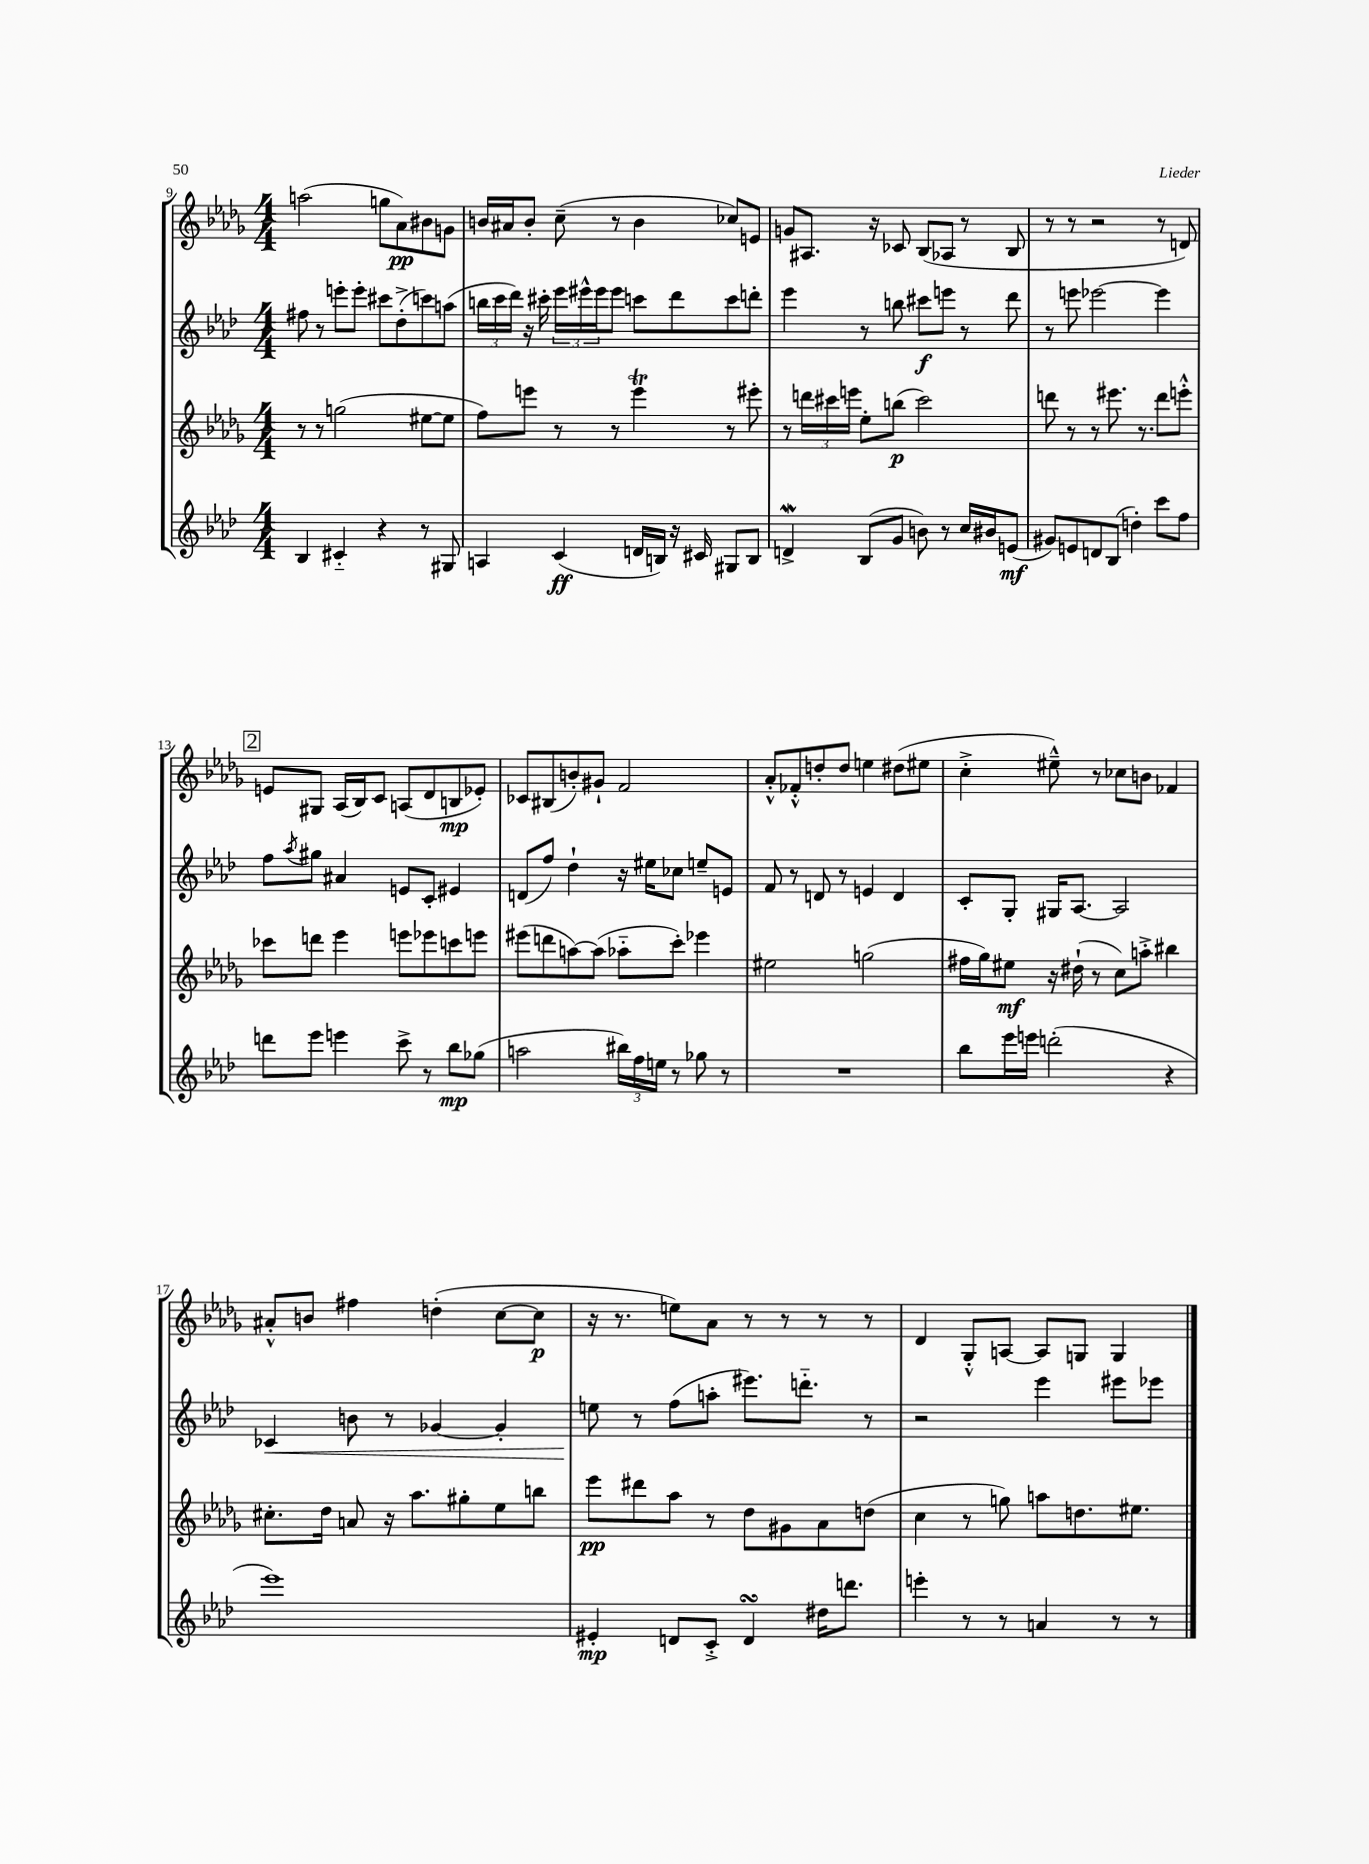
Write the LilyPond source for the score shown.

<<
\new StaffGroup <<
\new Staff = "s0" {
    \clef treble \key des \major \numericTimeSignature \time 4/4
    a''2( g''8 aes'8\pp) bis'8 g'8 |
    b'16 ais'16 b'8-. c''8--( r8 b'4 ces''8) e'8 |
    g'8 ais8. r16 ces'8 bes8( aes8 r8 bes8 |
    r8 r8 r2 r8 d'8) |
    \mark \markup { \box "2" } e'8 gis8 aes16( bes16) c'8 a8( des'8 b8\mp ees'8-.) |
    ces'8 bis8( b'8-.) gis'8-! f'2 |
    aes'8-.-^ fes'8-.-^ d''8-. d''8 e''4 dis''8( eis''8 |
    c''4-.-> eis''8---^) r8 ces''8 b'8 fes'4 |
    ais'8-.-^ b'8 fis''4 d''4-.( c''8~ c''8\p |
    r16 r8. e''8) aes'8 r8 r8 r8 r8 |
    des'4 ges8-.-^ a8~ a8 g8 g4 \bar "|." |
}
\new Staff = "s1" {
    \clef treble \key aes \major \numericTimeSignature \time 4/4
    fis''8 r8 e'''8-. e'''8-. cis'''8 des''8-.->( c'''8) a''8( |
    \tuplet 3/2 { b''16 c'''16 des'''16) } r16 cis'''16-. \tuplet 3/2 { ees'''16 eis'''16-^ eis'''16 } eis'''8 c'''8 des'''8 c'''8 d'''8-. |
    ees'''4 r8 b''8 cis'''8\f e'''8 r8 des'''8 |
    r8 e'''8 ees'''2~ ees'''4 |
    \mark \markup { \box "2" } f''8 \acciaccatura { aes''8 } gis''8 ais'4 e'8 c'8-. eis'4 |
    d'8( f''8) des''4-! r16 eis''16 ces''8 e''8-- e'8 |
    f'8 r8 d'8 r8 e'4 d'4 |
    c'8-. g8-. gis16 aes8.~ aes2 |
    ces'4\< b'8 r8 ges'4~ ges'4-. |
    e''8\! r8 f''8( a''8-. eis'''8.) d'''8.-_ r8 |
    r2 ees'''4 eis'''8 ees'''8 \bar "|." |
}
\new Staff = "s2" {
    \clef treble \key des \major \numericTimeSignature \time 4/4
    r8 r8 g''2( eis''8~ eis''8 |
    f''8) e'''8 r8 r8 e'''4\trill r8 eis'''8-. |
    r8 \tuplet 3/2 { d'''16 cis'''16 e'''16 } ees''8-. b''8\p( cis'''2) |
    d'''8 r8 r8 eis'''8. r8. d'''8 e'''8-.-^ |
    \mark \markup { \box "2" } ces'''8 d'''8 ees'''4 e'''8 ees'''8 c'''8 e'''8 |
    eis'''8( d'''8 a''8~) a''8( aes''8-_ c'''8-.) ees'''4 |
    eis''2 g''2( |
    fis''16 ges''16) eis''8\mf r16 dis''16-!( r8 c''8) a''8-.-> bis''4 |
    cis''8.-. des''16 a'8 r16 aes''8. gis''8-. ees''8 b''8 |
    ees'''8\pp dis'''8 aes''8 r8 des''8 gis'8 aes'8 d''8( |
    c''4 r8 g''8) a''8 d''8. eis''8. \bar "|." |
}
\new Staff = "s3" {
    \clef treble \key aes \major \numericTimeSignature \time 4/4
    bes4 cis'4-_ r4 r8 gis8 |
    a4 c'4\ff( d'16 b16) r16 cis'16 gis8 b8 |
    d'4->\mordent bes8( g'8 b'8) r8 c''16 bis'16 e'8\mf( |
    gis'8) e'8 d'8 bes8( d''4-.) c'''8 f''8 |
    \mark \markup { \box "2" } d'''8 ees'''8 e'''4 c'''8-> r8 bes''8\mp ges''8( |
    a''2 \tuplet 3/2 { bis''16) f''16 e''16 } r8 ges''8 r8 |
    R1 |
    bes''8 ees'''16 e'''16 d'''2-.( r4 |
    ees'''1) |
    eis'4-.\mp d'8 c'8-.-> d'4\turn dis''16 d'''8. |
    e'''4-. r8 r8 a'4 r8 r8 \bar "|." |
}
>>
>>
\layout { \context { \Score currentBarNumber = #9 } }
